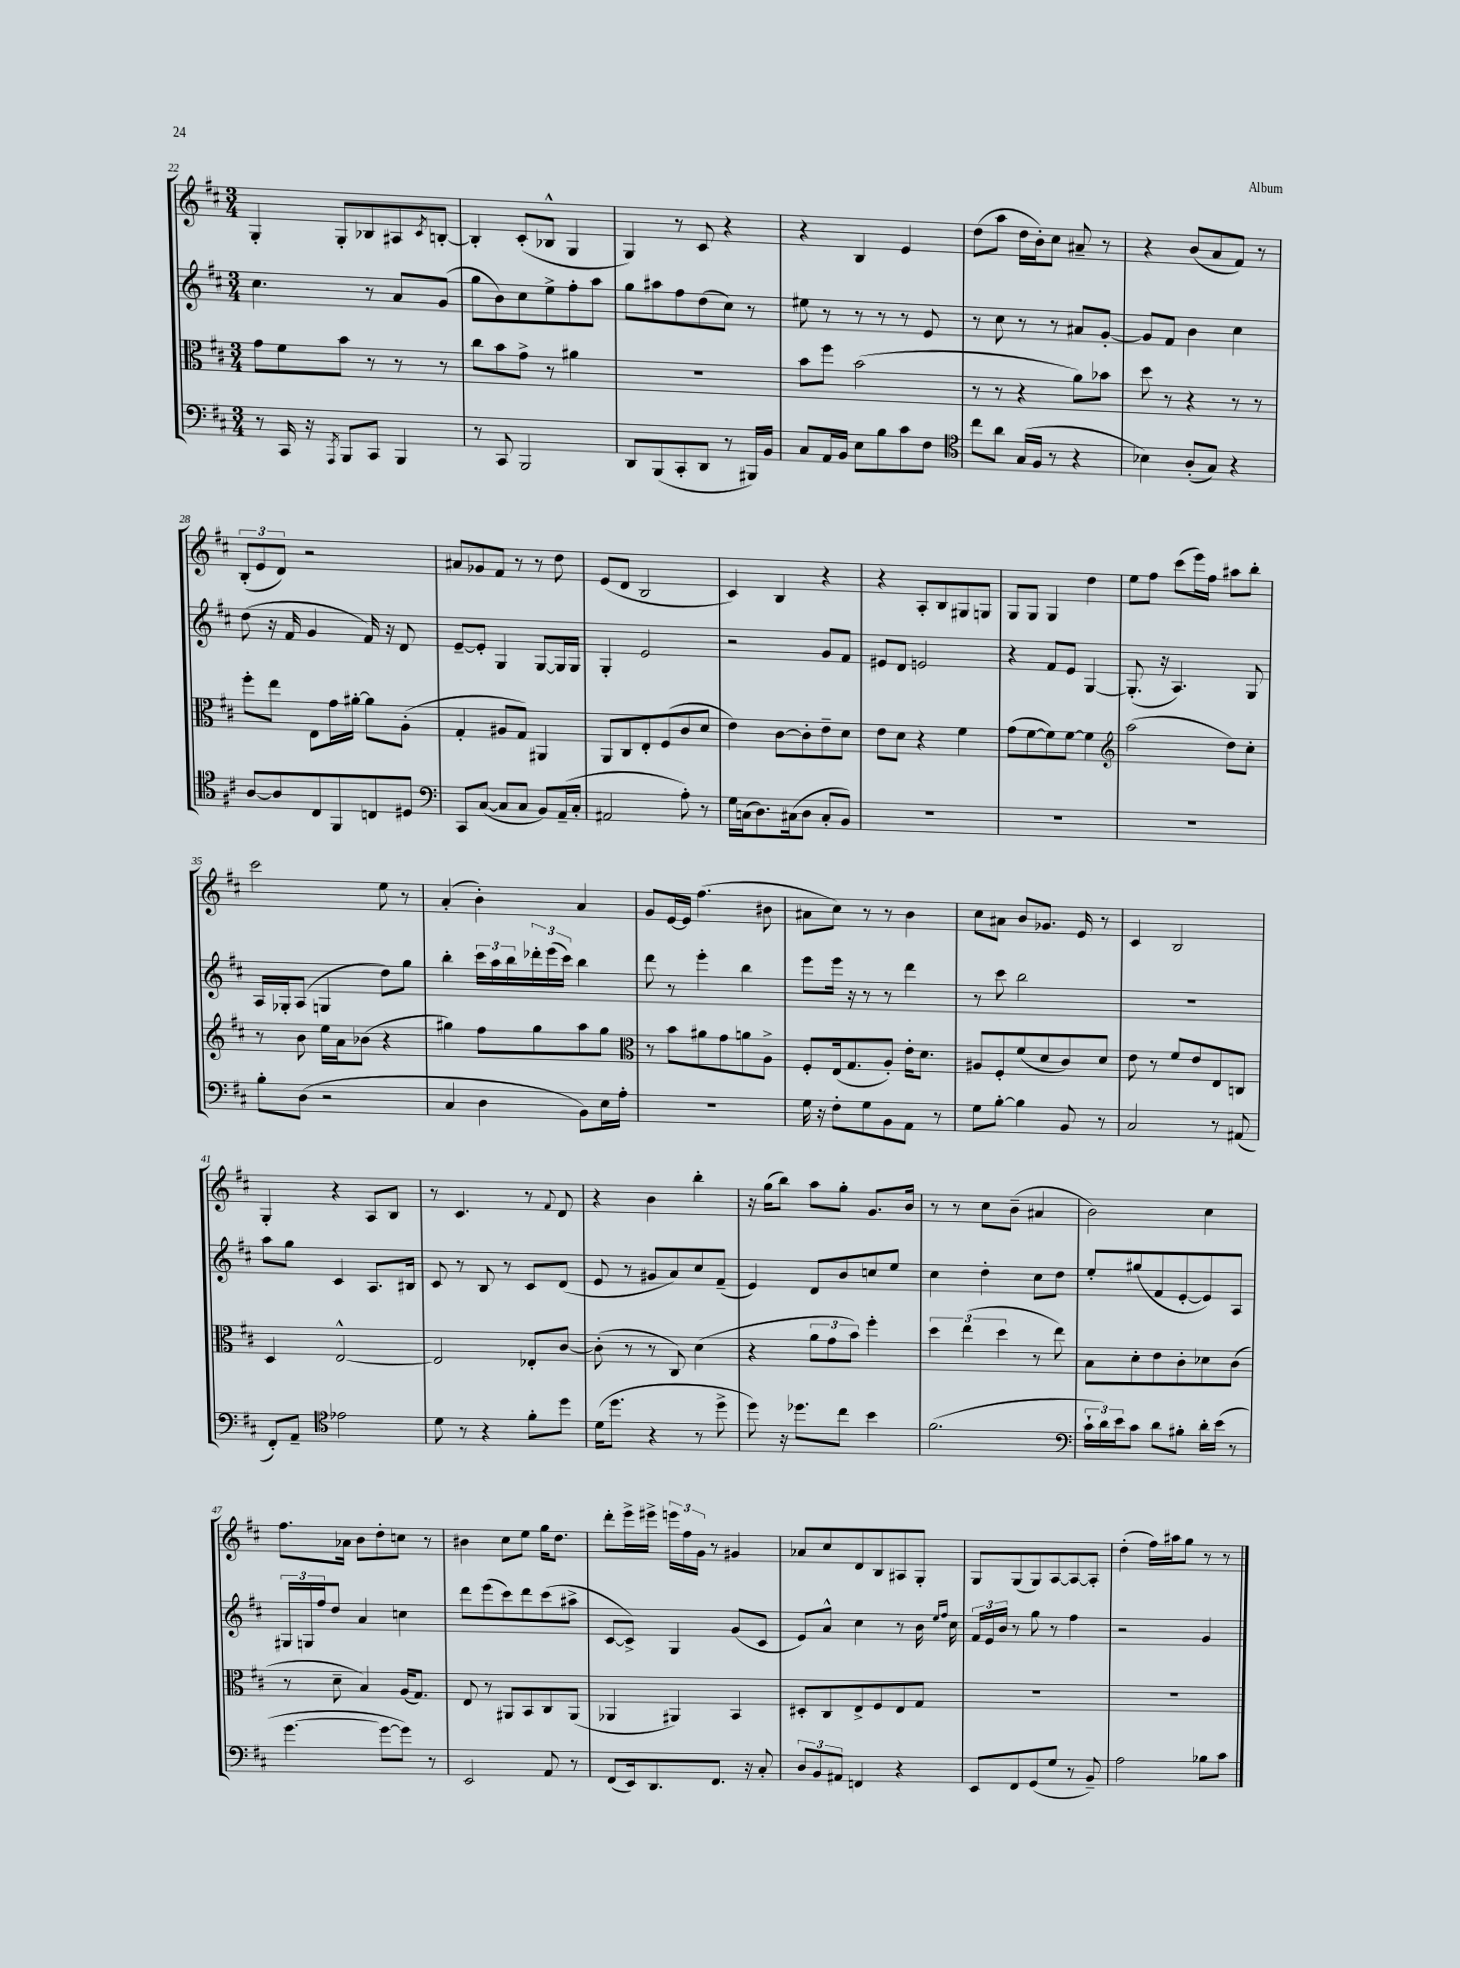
<<
\new StaffGroup <<
\new Staff = "s0" {
    \clef treble \key d \major \numericTimeSignature \time 3/4
    g4-. g8-. bes8 ais8 \acciaccatura { cis'8 } b8~-. |
    b4-. cis'8-.( bes8-^ g4 |
    g4) r8 cis'8 r4 |
    r4 b4 e'4 |
    d''8( a''8 d''16 b'16-.) cis''8 ais'8-- r8 |
    r4 b'8( a'8 fis'8) r8 |
    \tuplet 3/2 { b8-.( e'8 d'8) } r2 |
    ais'8 ges'8 fis'8 r8 r8 d''8 |
    e'8( d'8 b2 |
    cis'4) b4 r4 |
    r4 a8-. b8 gis8 g8 |
    g8 g8 g4 d''4 |
    e''8 fis''8 cis'''8( e'''16) fis''16 ais''8 b''8-. |
    cis'''2 e''8 r8 |
    a'4-.( b'4-.) a'4 |
    g'8 e'16~ e'16 fis''4.( bis'8 |
    ais'8 cis''8) r8 r8 b'4 |
    cis''8 ais'8 b'8 ges'8. e'16 r8 |
    cis'4 b2 |
    g4-. r4 a8 b8 |
    r8 cis'4. r8 \appoggiatura { fis'8 } d'8 |
    r4 b'4 b''4-. |
    r16 g''16( b''8) a''8 g''8-. g'8. b'16 |
    r8 r8 cis''8 b'8--( ais'4 |
    b'2) cis''4 |
    fis''8. aes'16 b'8 d''8-. c''8 r8 |
    bis'4 cis''8 e''8 g''16 d''8. |
    d'''8-. e'''16-> eis'''16-> \tuplet 3/2 { e'''16 fis''16 g'16 } r8 gis'4 |
    aes'8 cis''8 d'8 b8 ais8 g8-. |
    g8 g8( g8) a8~ a8~ a8-. |
    d''4-.( fis''16) ais''16 g''8 r8 r8 \bar "|." |
}
\new Staff = "s1" {
    \clef treble \key d \major \numericTimeSignature \time 3/4
    cis''4. r8 a'8 g'8( |
    g''8 b'8) cis''8 e''8-> fis''8-. a''8 |
    g''8 ais''8 fis''8 d''8( cis''8) r8 |
    eis''8 r8 r8 r8 r8 e'8 |
    r8 cis''8 r8 r8 ais'8 g'8~-. |
    g'8 fis'8 b'4 cis''4 |
    d''8( r16 fis'16 g'4 fis'16) r16 d'8 |
    e'8~-- e'8-. g4 g8~ g16 g16 |
    g4-. e'2 |
    r2 g'8 fis'8 |
    eis'8 d'8 e'2 |
    r4 fis'8 e'8 g4~ |
    g8.-.( r16 a4.) g8 |
    a16 ges16-. a8( g4 d''8) g''8 |
    b''4-. \tuplet 3/2 { cis'''16 a''16 b''16 } \tuplet 3/2 { des'''16-. e'''16( cis'''16) } b''4 |
    d'''8 r8 e'''4-. b''4 |
    e'''8 e'''16 r16 r8 r8 d'''4 |
    r8 cis'''8 b''2 |
    R2. |
    a''8 g''8 cis'4 a8. bis16 |
    cis'8 r8 b8 r8 cis'8 d'8( |
    e'8 r8 gis'8 a'8) cis''8 fis'8--( |
    e'4) d'8 b'8 c''8 e''8 |
    cis''4 d''4-. cis''8 d''8 |
    e''8-. gis''8( fis'8 e'8~-. e'8) a8 |
    \tuplet 3/2 { gis16 g16 fis''16 } d''8 a'4 c''4 |
    d'''8 e'''8( cis'''8) d'''8 cis'''8( ais''8-> |
    cis'8~ cis'8->) g4 g'8( cis'8 |
    e'8) a'8-^ cis''4 r8 b'16 \grace { e''16 fis''16 } cis''16 |
    \tuplet 3/2 { fis'16 e'16 b'16 } r8 g''8 r8 fis''4 |
    r2 g'4 \bar "|." |
}
\new Staff = "s2" {
    \clef alto \key d \major \numericTimeSignature \time 3/4
    g'8 fis'8 b'8 r8 r8 r8 |
    cis''8 b'8 g'8-> r8 ais'4 |
    R2. |
    b'8 fis''8 b'2( |
    r8 r8 r4 a'8) bes'8 |
    d''8 r8 r4 r8 r8 |
    fis''8-. e''8 e8 g'16 ais'16~-. ais'8 a8-.( |
    g4-. ais8 g8) ais,4 |
    a,8 cis8 e8-. fis8( cis'8 d'8 |
    e'4) cis'8~ cis'8-. e'8-- d'8 |
    e'8 d'8 r4 fis'4 |
    g'8( fis'8~ fis'8) fis'8~ fis'4 |
    \clef treble a''2( d''8) cis''8-. |
    r8 b'8 e''16 a'16 bes'8( r4 |
    gis''4) fis''8 gis''8 a''8 gis''8 |
    \clef alto r8 b'8 ais'8 g'8 a'8 a8-> |
    fis8-. e16( g8. a8-.) e'16-. d'8. |
    ais8 fis8-. fis'8( d'8 cis'8) d'8 |
    e'8 r8 fis'8 e'8 e8 c8 |
    d4 e2~-^ |
    e2 ees8-. cis'8~ |
    cis'8-.( r8 r8 cis8) d'4( |
    r4 \tuplet 3/2 { a'8 g'8 b'8) } fis''4-. |
    \tuplet 3/2 { d''4 e''4( d''4 } r8 e''8) |
    b8 d'8-. e'8 cis'8-. des'8 cis'8( |
    r8 d'8-- b4) a16( g8.) |
    e8 r8 ais,8 b,8 cis8 ais,8( |
    aes,4 ais,4) b,4 |
    dis8-. cis8 e8-> fis8 e8 g8 |
    R2. |
    R2. \bar "|." |
}
\new Staff = "s3" {
    \clef bass \key d \major \numericTimeSignature \time 3/4
    r8 cis,16 r16 \acciaccatura { a,,8 } b,,8 cis,8 b,,4 |
    r8 cis,8 b,,2 |
    d,8 b,,8( cis,8-. d,8 r8 bis,,16) b,16 |
    cis8 a,16 b,16 e8 b8 cis'8 fis8 |
    \clef tenor cis''8 a'8 g16( fis16 r8 r4 |
    bes4) a8-.( g8) r4 |
    a8~ a8 cis8 fis,8 c8 dis8 |
    \clef bass cis,8 cis8~( cis8 cis8 b,8) a,16--( cis16-. |
    ais,2 a8-.) r8 |
    g16 c16( d8.) cis16( d8 cis8-. b,8) |
    R2. |
    R2. |
    R2. |
    b8-. d8( r2 |
    cis4 d4 b,8) e16 a16-. |
    R2. |
    g16 r16 fis8-. g8 b,8 a,8 r8 |
    g8 b8~-. b4 b,8 r8 |
    cis2 r8 ais,8( |
    fis,8-.) a,8-- \clef tenor ees'2 |
    d'8 r8 r4 fis'8-. d''8 |
    d'16( d''8. r4 r8 d''8-> |
    d''8) r16 des''8. cis''8 b'4 |
    fis'2.( |
    \clef bass \tuplet 3/2 { cis'16-! d'16) e'16 } cis'8 d'8 bis8-. d'16-. e'16( r8 |
    g'4.~ g'8~ g'8) r8 |
    e,2 a,8 r8 |
    fis,8( e,16) d,8. fis,8. r16 cis8-. |
    \tuplet 3/2 { d8 b,8 ais,8 } f,4 r4 |
    e,8 fis,8 g,8( g8 r8 b,8--) |
    a2 bes8 cis'8 \bar "|." |
}
>>
>>
\layout { \context { \Score currentBarNumber = #22 } }
